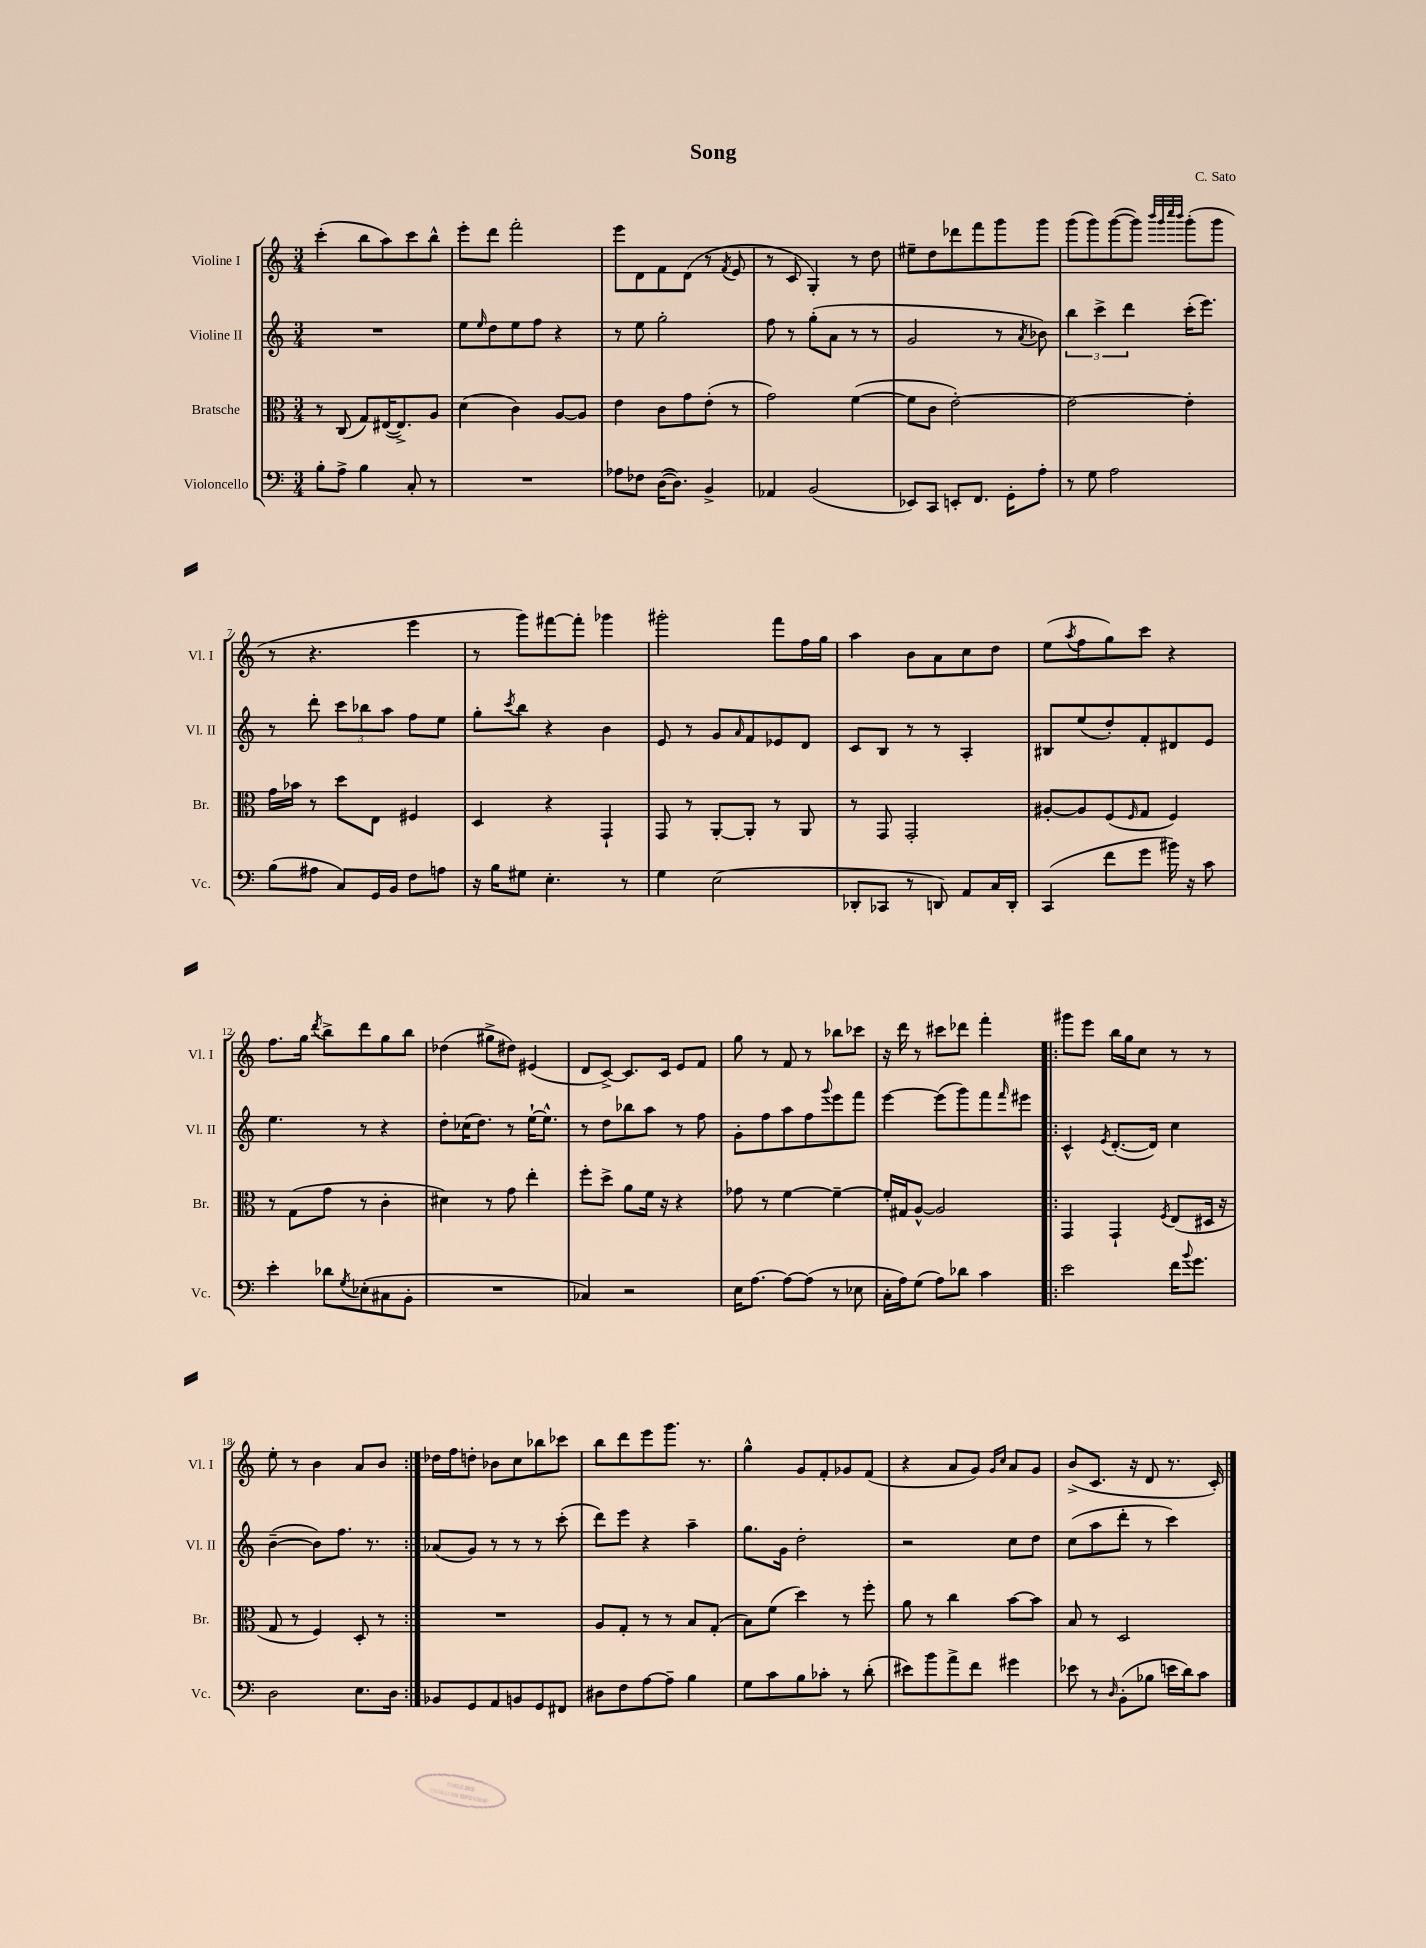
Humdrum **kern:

**kern	**kern	**kern	**kern
*staff4	*staff3	*staff2	*staff1
*clefF4	*clefC3	*clefG2	*clefG2
*k[]	*k[]	*k[]	*k[]
*M3/4	*M3/4	*M3/4	*M3/4
8B'	8r	2.r	(4ccc'
8A^	(8C	.	.
4B	8G)	.	8bb
.	([16E#	.	8aa)
.	8.E#^])	.	.
8C'	.	.	8ccc
8r	8A	.	8bb^^
=	=	=	=
2.r	(4d	8ee	8eee'
.	.	16qqee	.
.	.	8dd	8ddd
.	4c)	8ee	2fff'
.	.	8ff	.
.	[8A	4r	.
.	8A]	.	.
=	=	=	=
8A-	4e	8r	8eee
8F-	.	8ee	8d
([16D	8c	2gg'	8f
8.D])	.	.	.
.	8g	.	(8d
4BB^	(8e'	.	8r
.	.	.	8qf
.	8r	.	8e
=	=	=	=
4AA-	2g)	8ff	8r
.	.	8r	8c
(2BB	.	(8gg'	4G')
.	.	8a	.
.	([4f	8r	8r
.	.	8r	8dd
=	=	=	=
8EE-)	8f]	2g	8ee#~
8CC	8c	.	8dd
8EE'	[2e')	.	8ddd-
8.FF	.	.	8fff
.	.	8r	8ggg
16GG'	.	.	.
.	.	8qa	.
8A'	.	8b-)	8ggg
=	=	=	=
8r	2e_	6bb	(8ggg
8G	.	.	8ggg)
.	.	6ccc^	.
2A	.	.	([8ggg
.	.	6ddd	.
.	.	.	8ggg])
.	.	.	32qqbbb
.	.	.	32qqggg
.	.	.	32qqcccc
.	.	.	32qqbbb
.	4e']	(16ccc'	(8ggg'
.	.	8.eee)	.
.	.	.	8ggg
=	=	=	=
(8B	16g	8r	8r
.	16b-	.	.
8A#	8r	8ddd'	4.r
8C)	8dd	12ccc	.
.	.	12bb-	.
16GG	8E	.	.
.	.	12aa	.
16BB	.	.	.
8F	4F#	8ff	4eee
8A	.	8ee	.
=	=	=	=
16r	4D	8gg'	8r
16B	.	.	.
.	.	8qccc	.
8G#	.	8bb	8ggg)
4.E'	4r	4r	[8fff#
.	.	.	8fff#']
.	4GG`	4b	4ggg-
8r	.	.	.
=	=	=	=
4G	8GG	8e	2ggg#'
.	8r	8r	.
(2E	[8AA'	8g	.
.	.	16qqa	.
.	8AA']	8f	.
.	8r	8e-	8fff
.	8AA	8d	16ff
.	.	.	16gg
=	=	=	=
8DD-'	8r	8c	4aa
8CC-	8GG	8B	.
8r	2GG'	8r	8b
8DD)	.	8r	8a
8AA	.	4A'	8cc
16C	.	.	8dd
16DD'	.	.	.
=	=	=	=
(4CC	[8A#'	8B#	(8ee
.	.	.	8qaa
.	8A#]	(8ee	8ff
8f	(8F	8dd')	8gg)
.	16qqF	.	.
8g	8G	8f'	8ccc
16b#)	4F)	8d#	4r
16r	.	.	.
8c	.	8e	.
=	=	=	=
4e'	8r	4.ee	8.ff
.	(8G	.	.
.	.	.	16gg
.	.	.	8qddd
8d-	8g	.	8bb^
8qG	.	.	.
(8E-'	8r	8r	8ddd
8C#	4c'	4r	8gg
8BB'	.	.	8bb
=	=	=	=
2.r	4d#)	8dd'	(4dd-
.	.	(16cc-	.
.	.	8.dd)	.
.	8r	.	8gg#^
.	8g	8r	8dd#)
.	4ee'	[16ee`	(4e#
.	.	8.ee^^]	.
=	=	=	=
4C-)	8ff'	8r	8d
.	8dd^	8dd	[8c^)
2r	8a	8bb-	8.c]
.	16f	8aa	.
.	16r	.	16c
.	4r	8r	8e
.	.	8ff	8f
=	=	=	=
16E	8g-	8g'	8gg
[8.A	.	.	.
.	8r	8ff	8r
8A_	[4f	8aa	8f
(8A]	.	8ff	8r
.	.	8qqggg	.
8r	4f~_	8eee	8bb-
8E-	.	8fff	8ccc-
=	=	=	=
16C'	16f']	[4eee	16r
16A)	16G#	.	16ddd
(8G	[8A^^	.	8r
8A)	2A]	(8eee]	8ccc#
8d-	.	8ggg)	8ddd-
4c	.	8fff	4fff'
.	.	16qqfff	.
.	.	8eee#	.
=!|:	=!|:	=!|:	=!|:
2e	4GG	4c^^	8ggg#
.	.	.	8eee
.	.	8qe	.
.	4GG`	([8.d'	16bb
.	.	.	16gg
.	.	.	8cc
.	.	16d])	.
.	8qF	.	.
16f	(8E	4cc	8r
8qqb	.	.	.
8.g	.	.	.
.	16D#	.	8r
.	16r	.	.
=	=	=	=
2D	8G	([4b~	8ee'
.	8r	.	8r
.	4F)	8b])	4b
.	.	8.ff	.
8.E	8D'	.	8a
.	.	8.r	.
.	8r	.	8b
16D	.	.	.
=:|!	=:|!	=:|!	=:|!
8BB-	2.r	(8a-	16dd-
.	.	.	16ff
8GG	.	8g)	8dd'
8AA	.	8r	8b-
8BB	.	8r	8cc
8GG	.	8r	8bb-
8FF#	.	(8ccc'	8ccc-
=	=	=	=
8D#	8A	8ddd)	8bb
8F	8G'	8eee	8ddd
[8A	8r	4r	8eee
8A~]	8r	.	8.ggg
4B	8B	4aa~	.
.	.	.	8.r
.	(8G'	.	.
=	=	=	=
8G	8B)	8.gg	4gg^^
8c	(8f	.	.
.	.	16g	.
8B	4dd)	2dd'	8g
8c-'	.	.	8f'
8r	8r	.	8g-
(8d'	8ff'	.	(8f
=	=	=	=
8e#)	8a	2r	4r
8b	8r	.	.
8a^	4cc	.	8a
8f	.	.	8g)
.	.	.	16qqg
.	.	.	16qqcc
4g#	[8b	8cc	8a
.	8b]	8dd	8g
=	=	=	=
8e-	8B	(8cc	(8b^
8r	8r	8aa	8.c
16qqD	.	.	.
(8BB'	2D	8ddd'	.
.	.	.	16r
8B-	.	8r	8d
16e	.	4ccc)	8.r
16d)	.	.	.
8c	.	.	.
.	.	.	16c')
==	==	==	==
*-	*-	*-	*-
